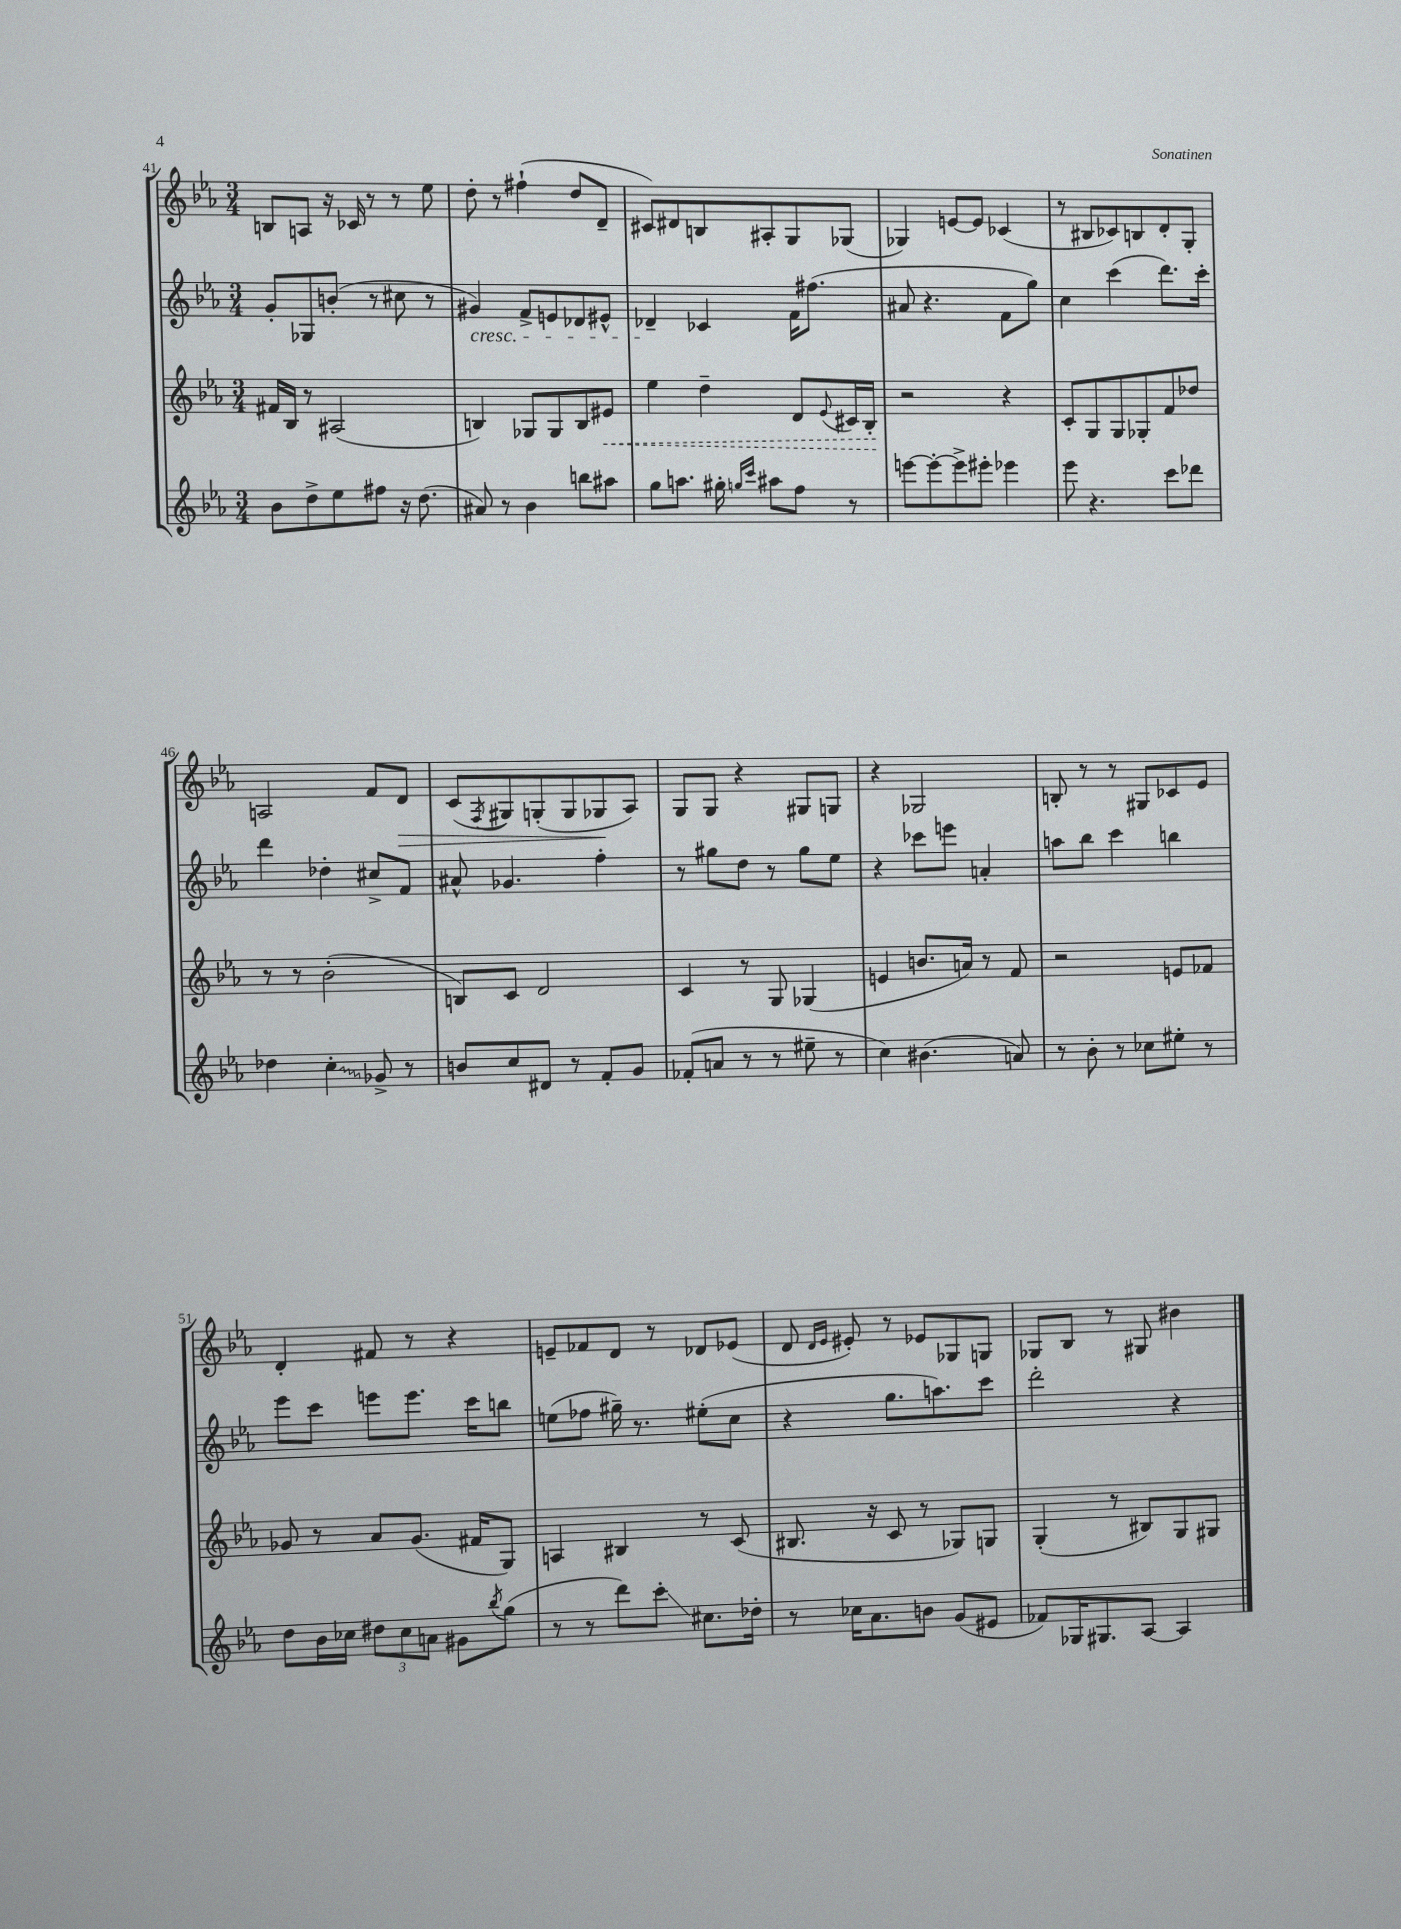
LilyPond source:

<<
\new StaffGroup <<
\new Staff = "s0" {
    \clef treble \key ees \major \numericTimeSignature \time 3/4
    b8 a8 r16 ces'16 r8 r8 ees''8 |
    d''8-. r8 fis''4-!( d''8 d'8-- |
    cis'8) dis'8 b8 ais8-. g8 ges8( |
    ges4) e'8~ e'8 ces'4( |
    r8 bis8 ces'8) b8 d'8-. g8-. |
    a2 f'8 d'8\> |
    c'8( \acciaccatura { f8 } gis8) g8-.( g8 ges8\! aes8) |
    g8 g8 r4 gis8 g8 |
    r4 ges2 |
    b8-. r8 r8 gis8 ces'8 ees'8 |
    d'4-. fis'8 r8 r4 |
    e'8-- fes'8 d'8 r8 des'8 ees'8( |
    d'8 \grace { d'16 ees'16 } eis'8-.) r8 ees'8 ges8 g8 |
    ges8 bes8 r8 gis8 bis'4 \bar "|." |
}
\new Staff = "s1" {
    \clef treble \key ees \major \numericTimeSignature \time 3/4
    g'8-. ges8 b'8-.( r8 cis''8 r8 |
    gis'4\cresc) f'8-> e'8 des'8 eis'8-^ |
    des'4--\! ces'4 f'16 fis''8.( |
    ais'8 r4. f'8 g''8) |
    c''4 c'''4( d'''8.) c'''16-. |
    d'''4 des''4-. cis''8-> f'8 |
    ais'8-^ ges'4. f''4-. |
    r8 gis''8 d''8 r8 gis''8 ees''8 |
    r4 ces'''8 e'''8 a'4-. |
    a''8 bes''8 c'''4 b''4 |
    ees'''8 c'''8 e'''8 e'''8. c'''16 b''8 |
    e''8( fes''8 gis''16--) r8. eis''8-.( c''8 |
    r4 g''8. a''8.) c'''8 |
    d'''2-. r4 \bar "|." |
}
\new Staff = "s2" {
    \clef treble \key ees \major \numericTimeSignature \time 3/4
    fis'16 bes16 r8 ais2( |
    b4) ges8 ges8 b8 \once \override Hairpin.style = #'dashed-line eis'8\< |
    ees''4 d''4-- d'8 \appoggiatura { ees'8 } cis'16 bes16-.\! |
    r2 r4 |
    c'8-. g8 g8 ges8-. f'8 des''8 |
    r8 r8 bes'2-.( |
    b8) c'8 d'2 |
    c'4 r8 g8 ges4( |
    e'4 b'8. a'16) r8 f'8 |
    r2 e'8 fes'8 |
    ges'8 r8 aes'8 ges'8.( fis'16 g8) |
    a4 bis4 r8 c'8( |
    bis8. r16 c'8 r8 ges8) g8 |
    g4-.( r8 bis8) g8 gis8 \bar "|." |
}
\new Staff = "s3" {
    \clef treble \key ees \major \numericTimeSignature \time 3/4
    bes'8 d''8-> ees''8 fis''8 r16 d''8.( |
    ais'8) r8 bes'4 b''8 ais''8 |
    g''8 a''8. gis''16-. \grace { g''16 c'''16 } ais''8 f''8 r8 |
    e'''8~ e'''8~-. e'''8-> eis'''8-. ees'''4 |
    ees'''8 r4. c'''8 des'''8 |
    des''4 \once \override Glissando.style = #'zigzag c''4-.\glissando ges'8-> r8 |
    b'8 c''8 dis'8 r8 f'8-. g'8 |
    fes'8-.( a'8 r8 r8 eis''8-- r8 |
    c''4) bis'4.( a'8) |
    r8 bes'8-. r8 ces''8 eis''8-. r8 |
    d''8 bes'16 ces''16 \tuplet 3/2 { dis''8 ces''8 a'8 } gis'8 \acciaccatura { bes''8 } g''8( |
    r8 r8 d'''8) c'''8-.\glissando cis''8. des''16-. |
    r8 ces''16 aes'8. b'8 g'8( eis'8 |
    fes'8) ges16 gis8. aes8~ aes4 \bar "|." |
}
>>
>>
\layout { \context { \Score currentBarNumber = #41 } }
